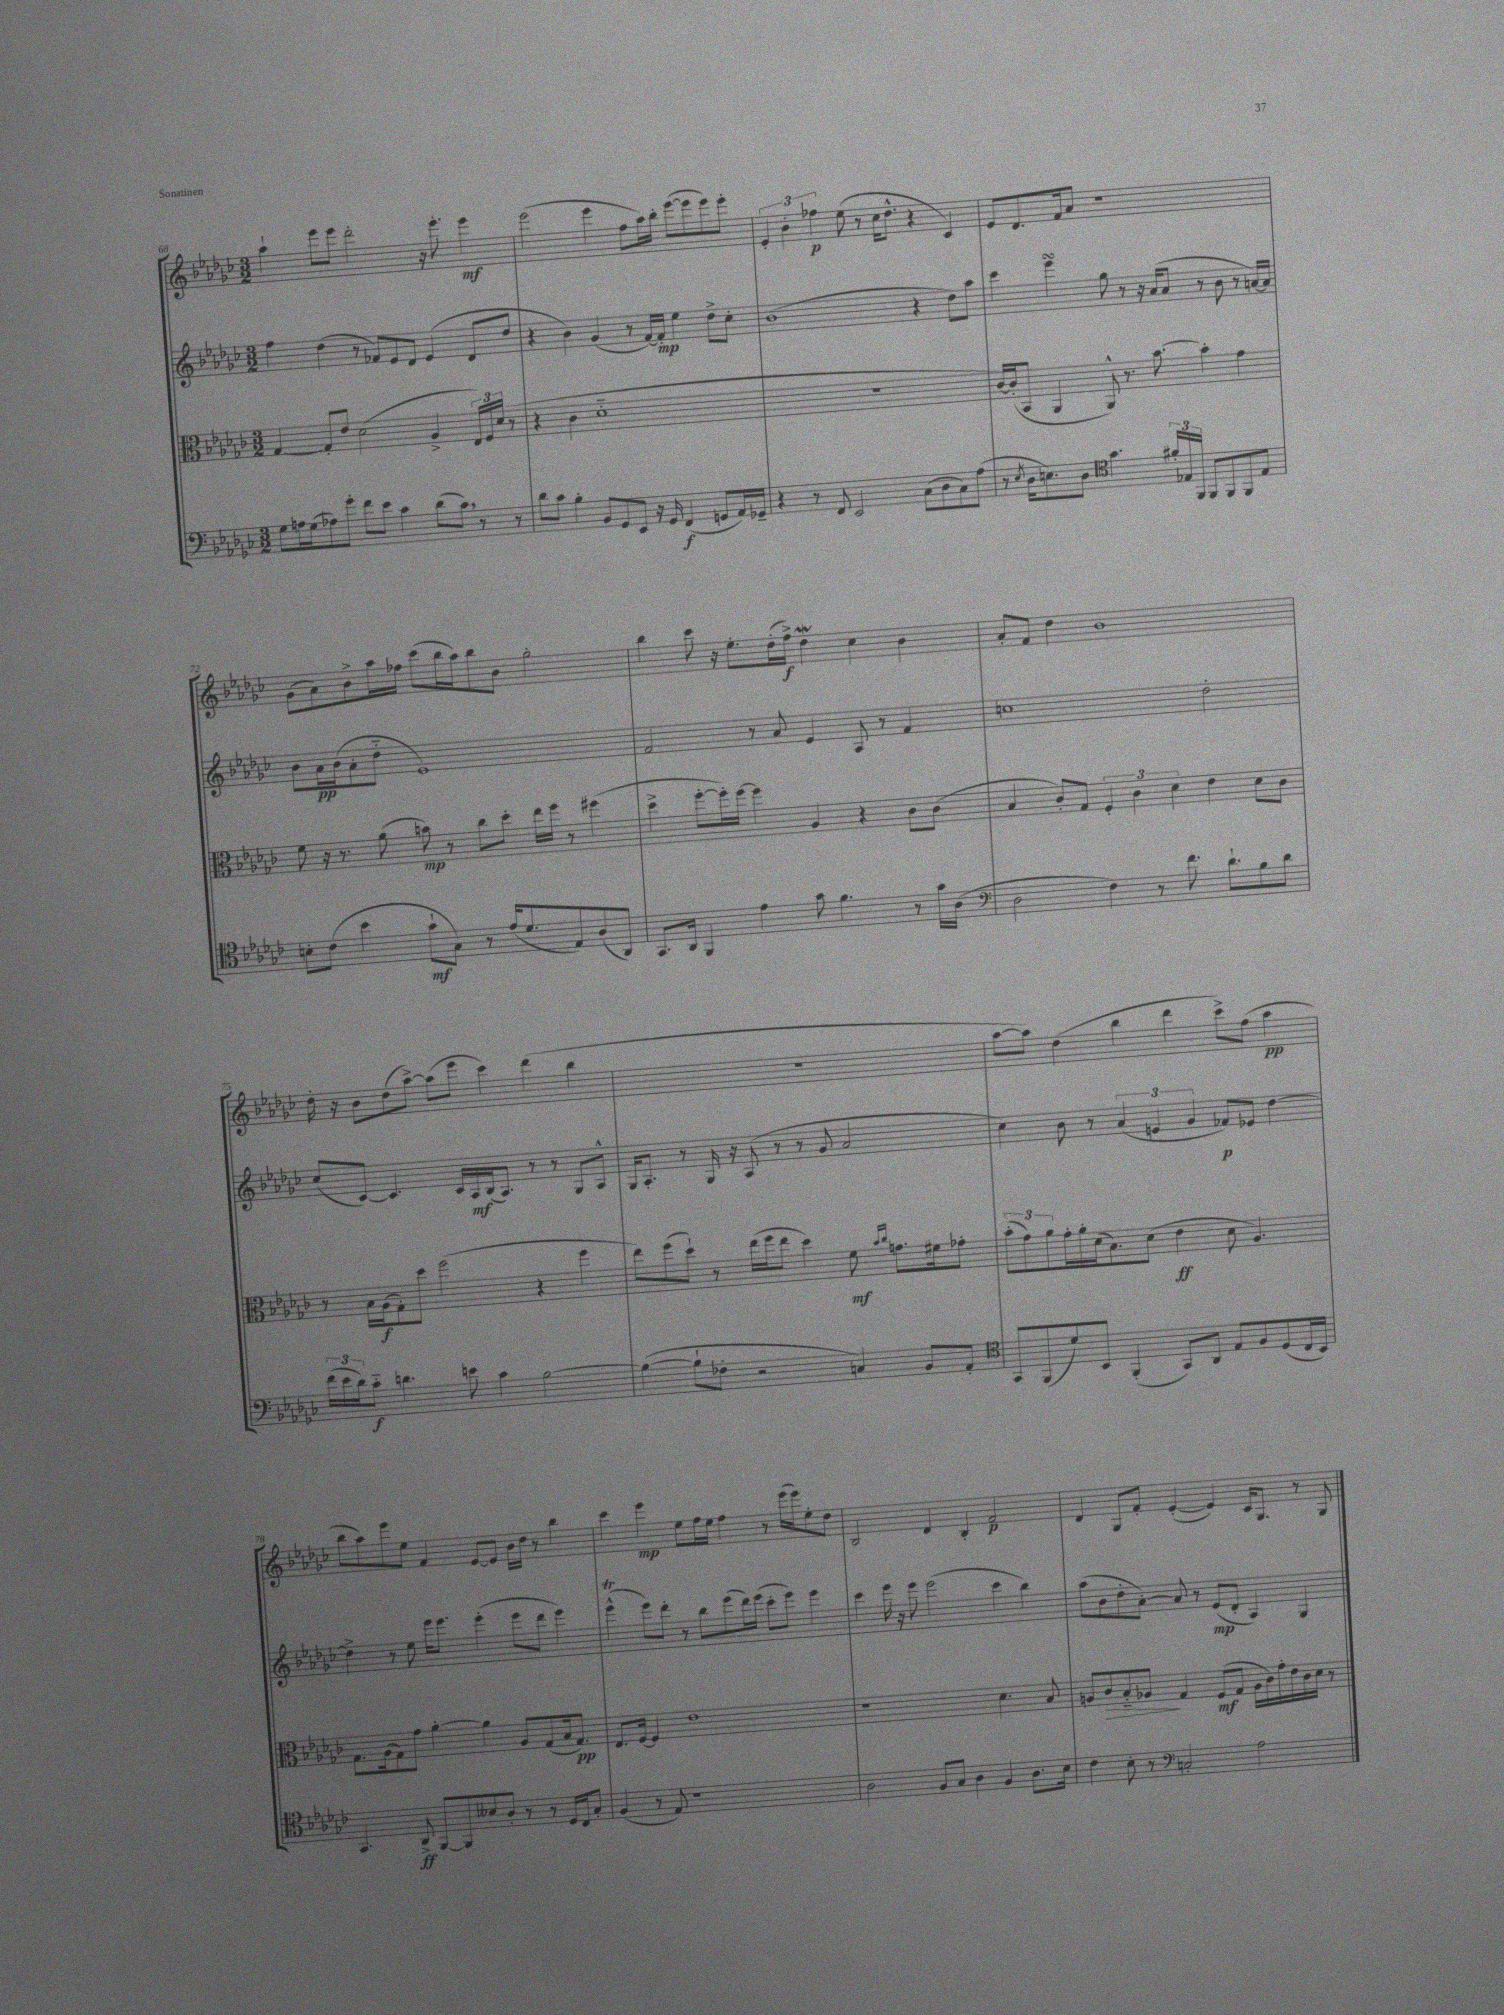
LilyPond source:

<<
\new StaffGroup <<
\new Staff = "s0" {
    \clef treble \key ges \major \numericTimeSignature \time 3/2
    aes''4-! ees'''8 ees'''8 des'''2-. r16 ees'''8.-. ees'''4\mf |
    ees'''2( ees'''4 f''8 aes''16) bes''16-. ees'''8~( ees'''8 ees'''8) ees'''8-. |
    \tuplet 3/2 { ees'4-. bes'4-. fes''4\p } ees''8( r8 ces''16 des''8.-^ r4 ces'4) |
    ees'8 des'8. f'16 aes'8 r1 |
    ges'8( aes'8) bes'8-> aes''16 fes''16 ces'''8( bes''16 aes''16) bes''8 bes'8 ges''2-. |
    bes''4 ces'''8 r16 ees''8.-. des''16-.( f''16->\f) des''4\mordent ces''4 bes'4 |
    aes'8-. f'8 des''4 bes'1 |
    des''16-. r16 bes'8 des''8( aes''8~->) aes''8( ees'''8 ces'''4) des'''4( bes''4 |
    R1. |
    aes''8~ aes''8) des''4( bes''4 des'''4 ces'''8->) f''8( aes''4\pp |
    bes''8 aes''8) ees'''8 ees''8 f'4 ees'8~ ees'8 bes'16 des''16 r8 bes''4 |
    ces'''4 ees'''4\mp ees''8 f''16 ees''16 f''4 r8 ees'''16( ees'''16) ees''8-. des''8 |
    bes2 des'4 bes4-. f'2\p |
    des'4 ges8 f'8-. ees'4~-.( ees'4) ces'16 ges8. r8 ges8 \bar "|." |
}
\new Staff = "s1" {
    \clef treble \key ges \major \numericTimeSignature \time 3/2
    f''4 des''4( r8 fes'8) ees'8 des'8 ees'4( des'8 des''8 |
    r4 bes'4) ges'4( r8 f'16~) f'16-.\mp ees''4 des''8-> ces''8-. |
    bes'1( r4 des''8) aes''8 |
    ces'''4 ees'''4\turn ges''8 r8 r16 aes'16( aes'8 r8 bes'8 r8 a'16~) a'16 |
    bes'8 aes'16\pp bes'16( aes'8-. des''8-_ ees'1) |
    f'2 r8 aes'8 ees'4 aes8 r8 f'4 |
    c''1 des''2-. |
    ces''8( ces'8~) ces'4. ces'16 aes16\mf bes16( aes8.) r8 r8 ges8 aes8-^ |
    ges16 aes8.-. r8 ges16 r16 aes8( r8 r8 ges'8 aes'2 |
    ces''4) bes'8 r8 \tuplet 3/2 { aes'4( e'4 ges'4 } fes'8\p) ees'8 des''4~ |
    des''4-> r8 ees''8 ees'''16 ees'''8. ees'''4-.( ees'''8 des'''8 ees'''4) |
    ees'''4-^\trill( ees'''8) des'''8-. r8 bes''8 ees'''8( des'''16) ees'''16( ces'''8-. ees'''8) ees'''4 |
    ces'''4 ees'''16 r16 ees'''8 ees'''2( ces'''4 bes''4) |
    aes''8( bes'8 des''8-. aes'8~-.) aes'8 r8 ees'8\mp( des'8-. aes4) ges4 \bar "|." |
}
\new Staff = "s2" {
    \clef alto \key ges \major \numericTimeSignature \time 3/2
    ges4~ ges8-. ees'8 des'2( aes4-> \tuplet 3/2 { ees16) f16 des'16( } r8 |
    r4 ces'4 des'1-_ |
    R1. |
    ces'16~) ces'16-.( bes,8 aes,4 aes,8-^) r8. bes'8.~ bes'4-. ges'4 |
    f'8 r16 r8. aes'8( b'8\mp) r8 ces''8 des''8-. ees''16 f''16 r8 fis''4( |
    des''4-> f''8~-. f''16-.) f''16~ f''4 aes4 r4 ces'8 ces'8( |
    bes4 ces'8-.) ges8 \tuplet 3/2 { f4-. ces'4 des'4 } ees'4 des'8 ces'8 |
    r8 bes16 aes16\f( ges8-.) des''8 f''2( r4 f''4 |
    ees''8) f''8( des''8-!) r8 ees''16( f''16 ees''8 des''4) f'8\mf \grace { bes'16 ces''16 } g'8. fis'16 ges'8-. |
    \tuplet 3/2 { bes'8-.( ges'8) aes'8 } ges'16-. aes'16-. des'16( bes8.) des'8( ees'4\ff des'8 aes4.) |
    ges8. aes16( ges8) ges'8 aes'4~-. aes'4 aes8 ges8( bes16 ges8.\pp) |
    ees8. f16~ f4 ees'1 |
    r1 des'4. bes8 |
    a8 ces'8\> bes8-_ aes8\! ges4 f8\mf( ges8 aes16 ces'16) ges'16-. ees'16 ces'16 des'16 r8 \bar "|." |
}
\new Staff = "s3" {
    \clef bass \key ges \major \numericTimeSignature \time 3/2
    ges8 a16 ges16( aes8) ges'8-. f'8 ees'8 ces'4 des'8( ces'8) \breathe r8 r8 |
    des'8 ces'8 bes4-. bes,8 ges,8 ees,8 r16 ges,16 f,4\f( g,8 aes,16) ges,16-- |
    r4 r8 f,8 ees,2 ces8( des8 ces8) aes8( |
    r8 \acciaccatura { ees8 } des16 e8.) des8 \clef tenor ges'4. \tuplet 3/2 { fis'16-. ees16 f,16 } f,8 f,8 f,8 ees8 |
    b8-. ces'8( bes'4 ges'8-!\mf ges8) r8 ees'16( des'8. ees8) aes8( aes,8) |
    ges,8. aes,16 f,4 ees'4 ges'8 f'4. r8 ges'16 aes16( |
    \clef bass des2 f4) r8 f'8. des'8.-! bes8 des'8 |
    \tuplet 3/2 { f'16( ees'16 des'16) } ces'8-_\f d'4. e'8 ces'4 bes2~ |
    bes4~( bes8-! fes8-. r2 c4) bes,8 aes,8-. |
    \clef tenor ges,8 f,8( des'8) bes,8 f,4-.( ges,8) aes,8 ees8 f8 des8( ces16 bes,16) |
    ges,4. aes,8->\ff f,8~ f,8 beses8 aes8-. r8 r8 des16 ces16 ges8-. |
    f4( r8 ees8) r1 |
    aes2 f8 ges8 aes4 f4 aes8. bes16 |
    ces'4 bes8-. r8 \clef bass c2-. aes2 \bar "|." |
}
>>
>>
\layout { \context { \Score currentBarNumber = #68 } }
